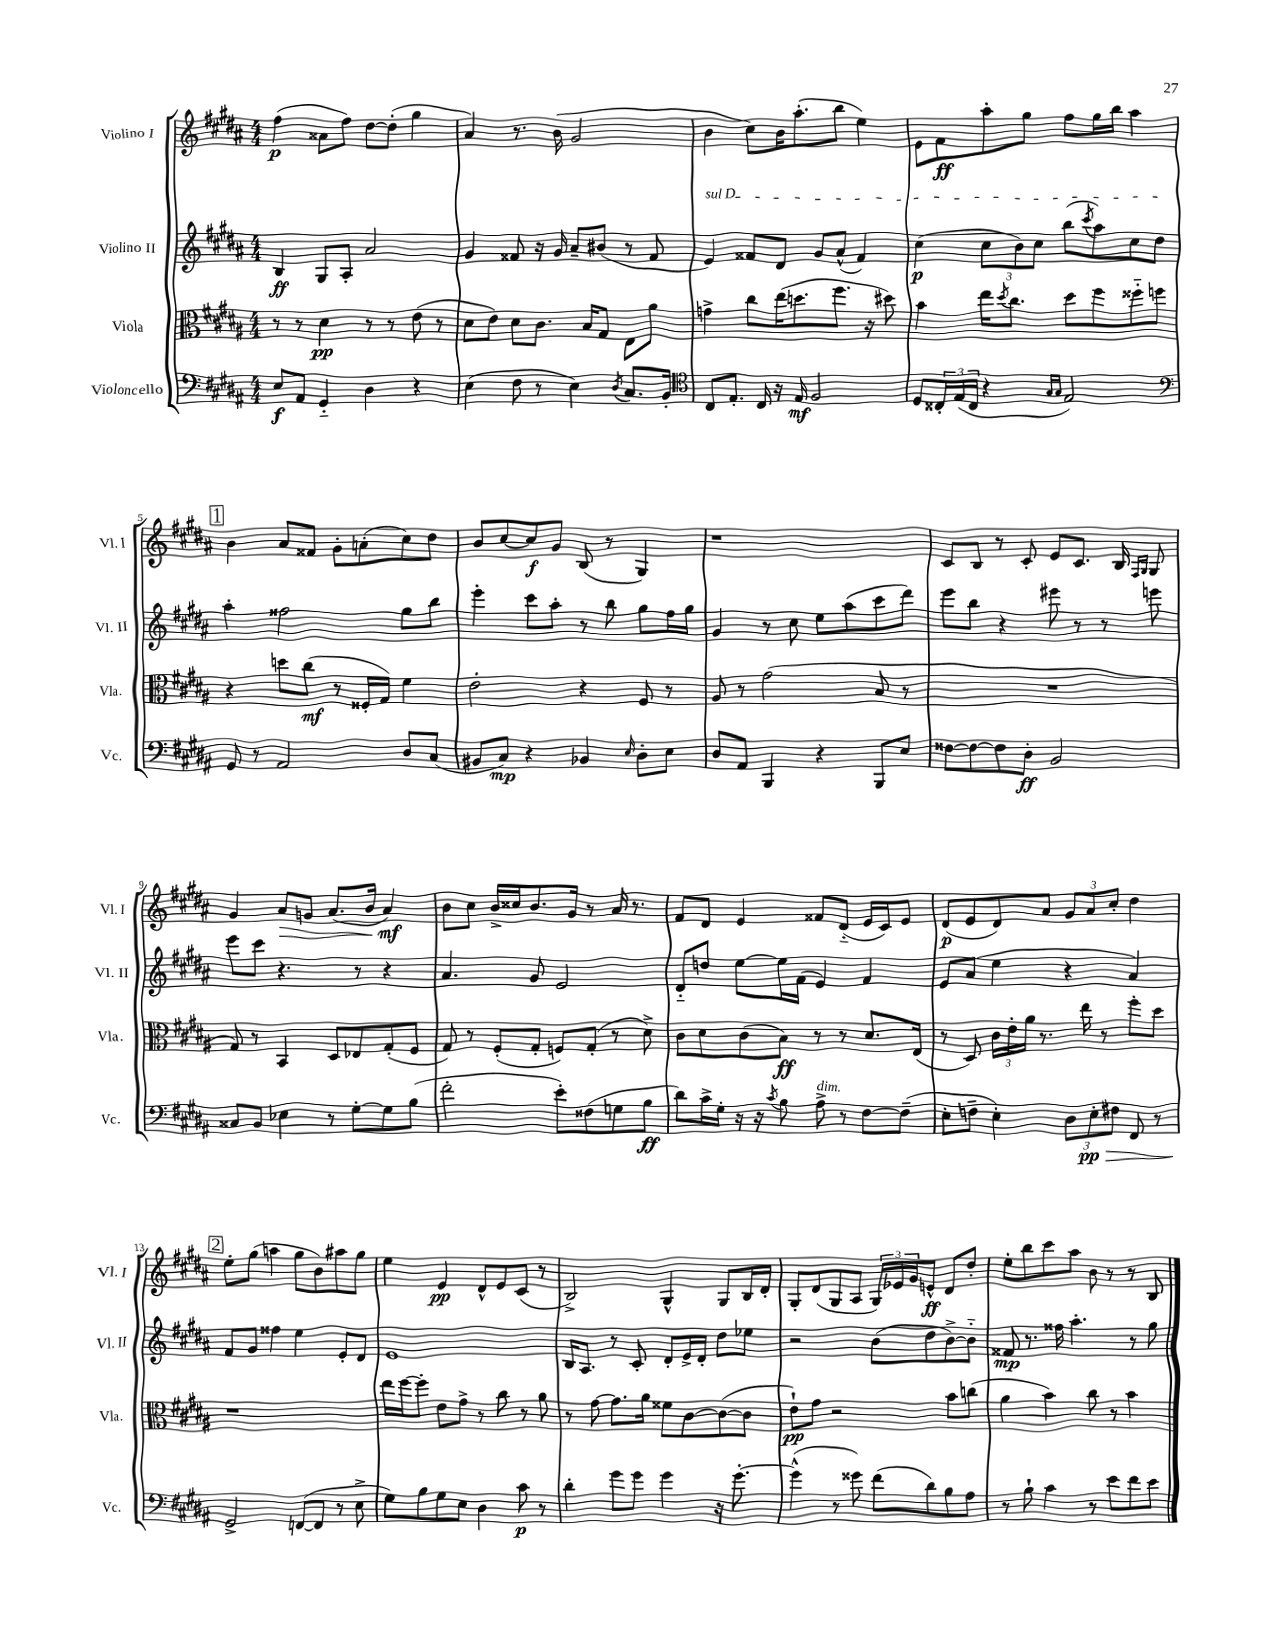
<<
\new StaffGroup <<
\new Staff = "s0" \with { instrumentName = "Violino I" shortInstrumentName = "Vl. I" } {
    \clef treble \key b \major \numericTimeSignature \time 4/4
    fis''4\p( aisis'8 fis''8) dis''8~ dis''8-.( gis''4 |
    ais'4) r8. b'16( gis'2 |
    b'4 cis''8) b'16 ais''8.-.( b''8 e''4) |
    e'8 fis'8\ff ais''8-. gis''8 fis''8 gis''16 b''16 ais''4 |
    \mark \markup { \box "1" } b'4 ais'8 fisis'8 gis'8-. a'8-.( cis''8) dis''8 |
    b'8 cis''8~ cis''8\f gis'8 b8( r8 gis4) |
    r1 |
    cis'8 b8 r8 cis'8-. e'8 cis'8. b16 \grace { fis16 gis16 } gis8 |
    gis'4 ais'8\> g'8 ais'8.( b'16 ais'4\mf\!) |
    b'8 cis''8 b'16-> cisis''16 b'8. gis'16 r8 ais'16 r8. |
    fis'8 dis'8 e'4 fisis'8 dis'8-_( e'16 cis'16) e'8 |
    dis'8\p( e'8 dis'8) ais'8 \tuplet 3/2 { gis'8 ais'8 cis''8-. } dis''4 |
    \mark \markup { \box "2" } e''8-. gis''8( a''4 gis''8 b'8) ais''8 gis''8 |
    e''4 e'4\pp dis'8-^ e'8 cis'8( r8 |
    b2->) gis4-^ gis8 b16 dis'16-. |
    gis8-. dis'8( gis8 ais8 \tuplet 3/2 { gis16) ees'16 gis'16 } e'8-^\ff dis'8 dis''8-. |
    e''8-. b''8 cis'''8 ais''8 b'8 r8 r8 b8 \bar "|." |
}
\new Staff = "s1" \with { instrumentName = "Violino II" shortInstrumentName = "Vl. II" } {
    \clef treble \key b \major \numericTimeSignature \time 4/4
    b4\ff gis8 ais8-. ais'2 |
    gis'4 fisis'8 r16 gis'16 ais'8-- bis'8( r8 fisis'8 |
    \once \override TextSpanner.bound-details.left.text = \markup { \italic "sul D" } e'4\startTextSpan) fisis'8 dis'8 gis'8 ais'8-^( fisis'4) |
    cis''4\p( \tuplet 3/2 { cis''8 b'8) cis''8 } b''8( \acciaccatura { cis'''8 } ais''8) cis''8 dis''8\stopTextSpan |
    \mark \markup { \box "1" } ais''4-. fisis''2 gis''8 b''8 |
    e'''4-. cis'''8 ais''8-. r8 b''8 gis''8 fis''16 gis''16 |
    gis'4 r8 cis''8 e''8 ais''8( cis'''8 dis'''8) |
    e'''8 b''8 r4 eis'''8 r8 r8 e'''8 |
    e'''8 cis'''8 r4. r8 r4 |
    ais'4. gis'8 e'2 |
    dis'8-_ d''8 e''8~ e''16 fis'16( e'4) fis'4 |
    e'8 ais'8( e''4 r4 ais'4) |
    \mark \markup { \box "2" } fis'8 gis'8 fisis''4 e''4 e'8-. dis'8 |
    e'1 |
    b16 ais8. r8 cis'8-. dis'8-. e'16-> dis'16-. dis''8 ees''8 |
    r2 b'8( dis''8 b'8~->) b'8-_ |
    fisis'8\mp r8. fisis''16 ais''4.-. r8 gis''8 \bar "|." |
}
\new Staff = "s2" \with { instrumentName = "Viola" shortInstrumentName = "Vla." } {
    \clef alto \key b \major \numericTimeSignature \time 4/4
    r8 r8 dis'4\pp r8 r8 e'8( r8 |
    dis'8 e'8) dis'8 cis'8. b16 gis8 e8 ais'8 |
    g'4-> cis''8 e''16( d''8. fis''8. r16 dis''8) |
    b'4 e''16 \acciaccatura { dis''8 } cis''8. dis''8 fis''8 fisis''8-_ f''8 |
    \mark \markup { \box "1" } r4 d''8 cis''8\mf( r8 fisis16-. gis16) fis'4 |
    e'2-. r4 fis8 r8 |
    ais8 r8 gis'2( b8 r8 |
    R1 |
    gis8) r8 b,4 dis8 ees8 gis8-.( fis8 |
    gis8) r8 fis8-.( gis8-. f8) gis8-.( r8 dis'8->) |
    cis'8 dis'8 cis'8( b8\ff) r8 r8 dis'8. e16( |
    r8 dis8) \tuplet 3/2 { cis'16 e'16-. ais'16 } r8. e''16 r8 fis''8-. dis''8 |
    \mark \markup { \box "2" } r1 |
    e''16 fis''16~ fis''8-. e'8 gis'8-> r8 cis''8 r8 ais'8 |
    r8 gis'8~ gis'8. ais'16 fisis'8 cis'8~ cis'8~( cis'8 |
    e'8-!\pp) gis'8 r2 b'8 c''8( |
    ais'4 b'4) cis''8 r8 b'4 \bar "|." |
}
\new Staff = "s3" \with { instrumentName = "Violoncello" shortInstrumentName = "Vc." } {
    \clef bass \key b \major \numericTimeSignature \time 4/4
    e8\f ais,8 gis,4-_ dis4 r4 |
    e4( fis8 r8 e4) \acciaccatura { dis8 } cis8. b,16-. |
    \clef tenor cis8 e8.-. cis16 r16 e16\mf fis2 |
    dis8 \tuplet 3/2 { cisis16-. e16( cisis16 } r4 \grace { gis16 gis16 } e2) |
    \mark \markup { \box "1" } \clef bass gis,8 r8 ais,2 dis8 cis8( |
    bis,8 cis8\mp) r4 bes,4 \grace { e16 } dis8-. e8 |
    dis8 ais,8 b,,4 r4 b,,8 e8 |
    fisis8~ fisis8~ fisis8 dis8-.\ff b,2 |
    cisis8 b,8 ees4 r8 gis8~-. gis8 b8( |
    fis'2-. e'8-.) fisis8( g8 b8\ff |
    dis'8) cis'16-> gis16-. r16 r16 \acciaccatura { cis'8 } b8 ais8->^\markup { \italic "dim." } r8 fis8~ fis8--( |
    e8-. f8-- e4-.) \tuplet 3/2 { dis8 e8-.\pp\> fis8 } fis,8 r8 |
    \mark \markup { \box "2" } gis,2->\! f,8~( f,8 r8 e8-> |
    gis8) b8 gis8 e8 dis4 cis'8\p r8 |
    dis'4-. gis'8 gis'8 gis'4 r16 gis'8.~-. |
    gis'4-^( r8 gisis'8) fis'8( dis'8) b8 ais8 |
    r8 b8-! cis'4 r8 e'8 fis'8 e'8 \bar "|." |
}
>>
>>
